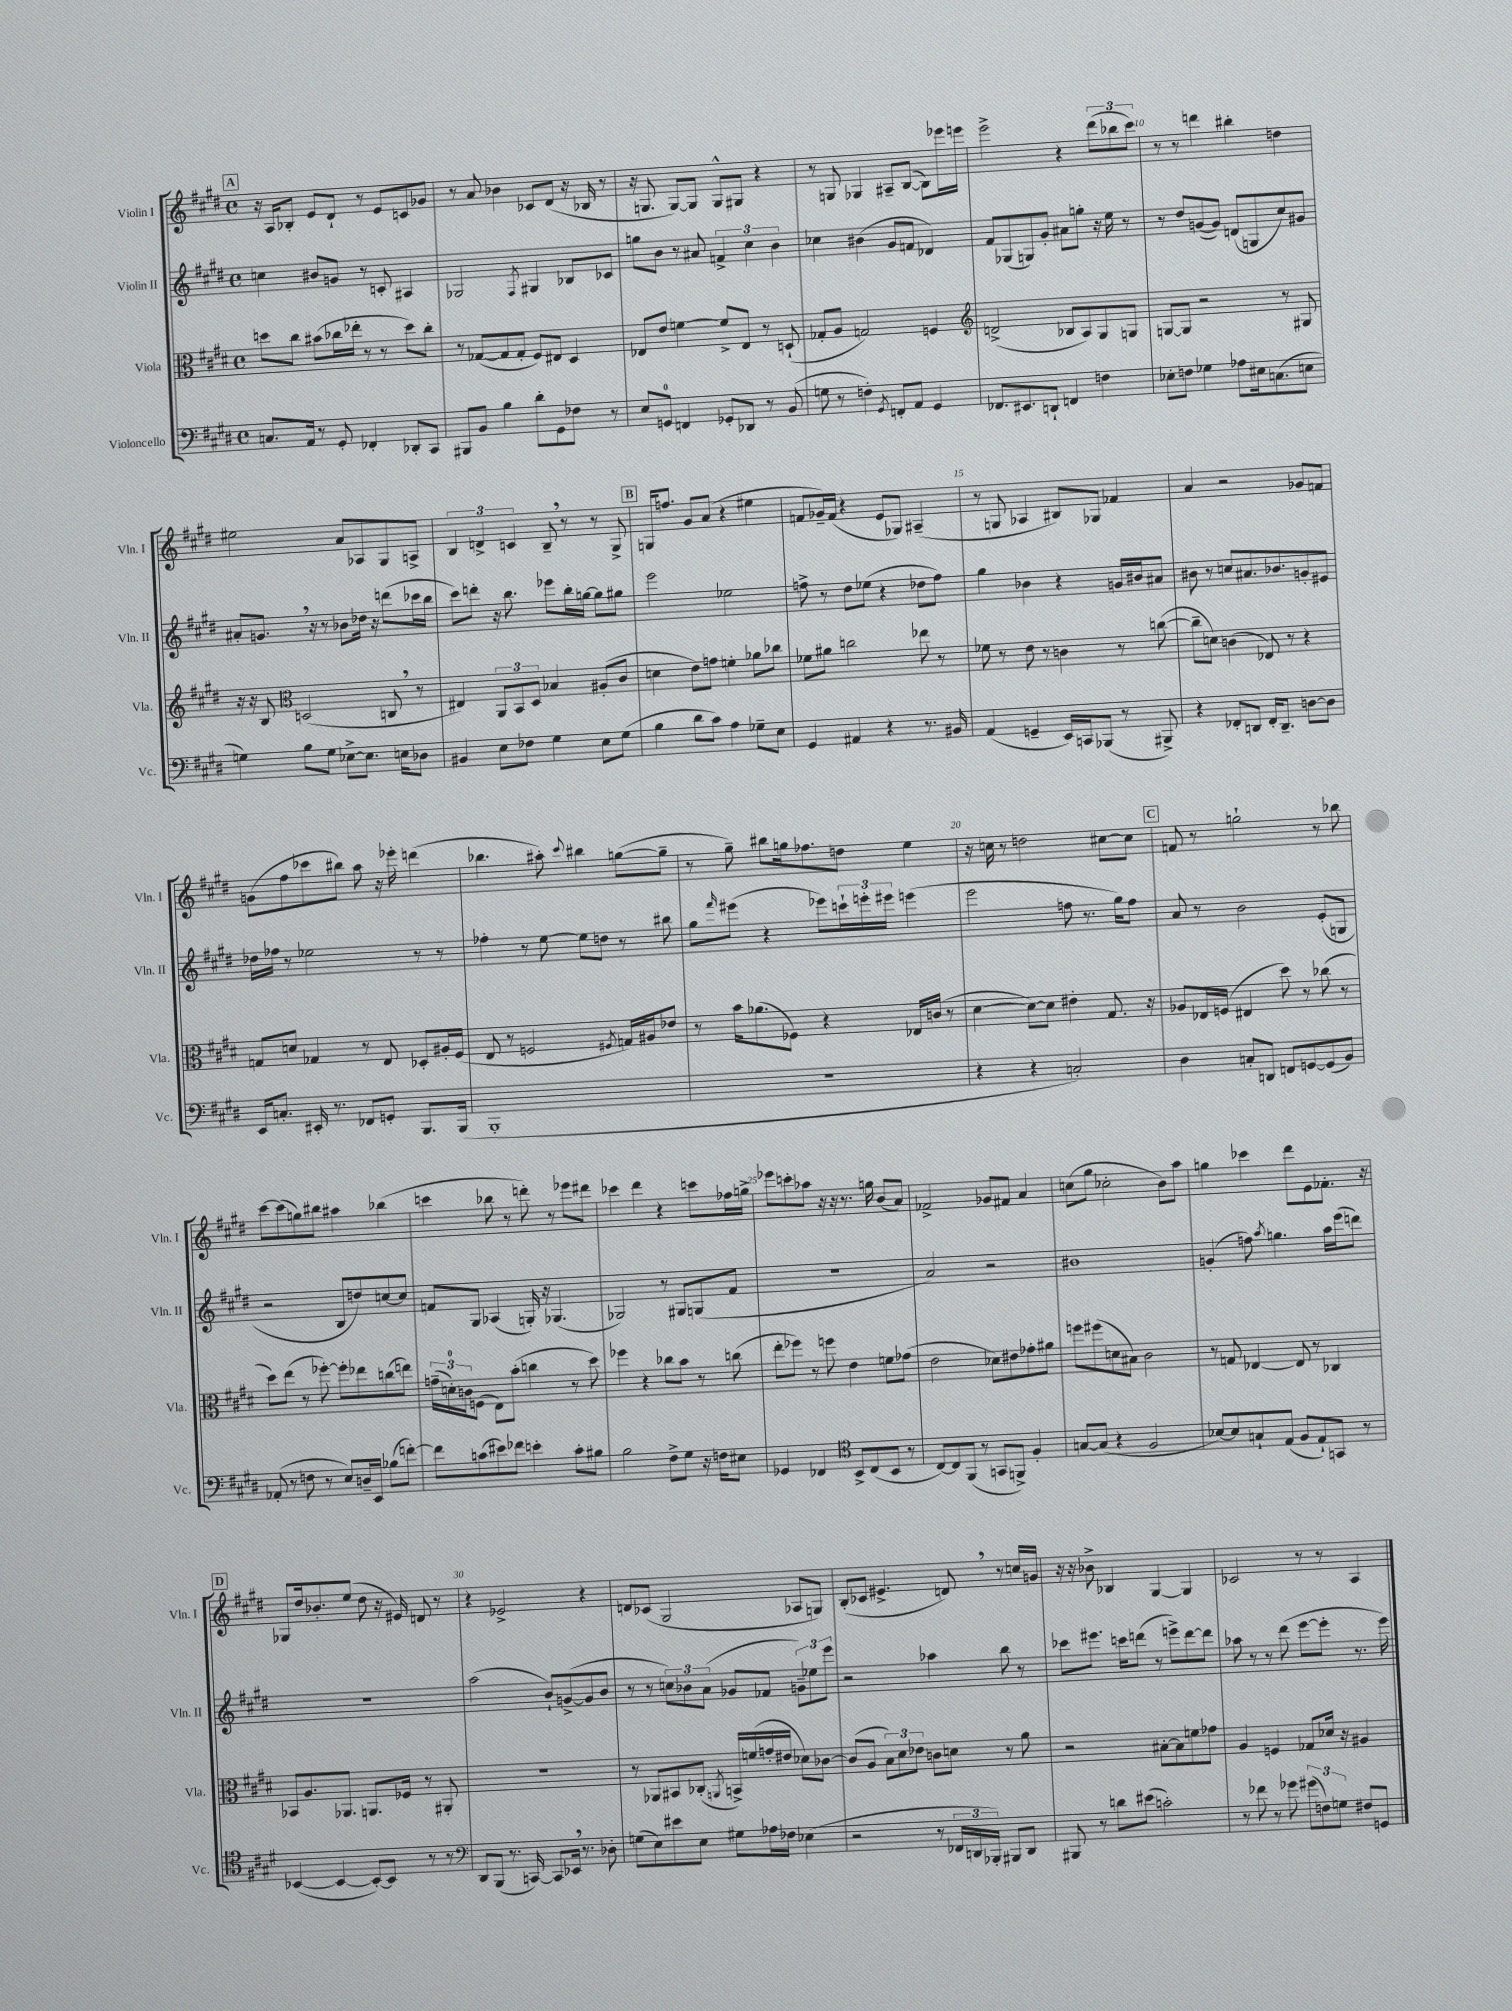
<<
\new StaffGroup <<
\new Staff = "s0" \with { instrumentName = "Violin I" shortInstrumentName = "Vln. I" } {
    \clef treble \key e \major \defaultTimeSignature \time 4/4
    \mark \markup { \box "A" } r16 a16 bes8-. e'8 dis'8-! r8 e'8 c'8 ges'8 |
    r8 a'8 bes'4 ces'8 dis'8( r16 bes16 r8 |
    r16 g8. g8~) g8 g8-^ gis8 r4 |
    r8 g8 ges4 ais8-- b8~( b8) ees'''16 e'''16 |
    e'''2-> r4 \tuplet 3/2 { dis'''8( bes''8 cis'''8) } |
    r8 r8 d'''4 bis''4-. d''4 |
    eis''2 a'8 aes8 gis8 a8-> |
    \tuplet 3/2 { b4 d'4-> c'4 } b8-- \breathe r8 r8 gis8-> |
    \mark \markup { \box "B" } g16 f''8. gis'8 a'8( r4 eis''4 |
    f'8 ges'16--) f'16( r4 e'8 ges8) ais4--( |
    r8 g8 aes4 bis8) ges8 fes'4 |
    a'4 r2 ges'8 f'8 |
    g'8( fis''8 ces'''8 bis''8) a''8 r16 ees'''16-. d'''4( |
    bes''4. ais''8-.) \appoggiatura { cis'''8 } bis''4 g''8~( g''8-- |
    r8 gis''8--) bis''8 g''16 fes''8. d''8 e''4 |
    r16 c''16 r8 d''2 cis''8~ cis''8 |
    \mark \markup { \box "C" } f'8 r8 g''2-! r8 bes''8 |
    cis'''8~ cis'''8( g''8) bis''8 ais''4 bes''4( |
    c'''4 bes''8 r8 d'''8-.) r8 ees'''8 dis'''8 |
    ces'''4 dis'''4 r4 c'''8 fes''16 g''16-> |
    ees'''8 c'''8-. aes''8 r16 r16 r8. g''16 b'8( a'8) |
    fes'2-> ges'8 fis'8 a'4 |
    c''8( gis''8 ces''2-. b'8) a''8 |
    g''4 ces'''4 dis'''8 e'8 fes'8.-. r16 |
    \mark \markup { \box "D" } ges8 dis''16 bes'8.-. e''8( dis''8 r16 eis'16) d'8 r8 |
    r4 ees'2-> r4 |
    d'8 ces'8( gis2 aes8 g8) |
    b8-.( ces'8 eis'4.-> d'8) \breathe r8 c''16 g'16 |
    r16 r16 bes'8-> bes4 gis4~ gis4 |
    ces'2 r8 r8 a4 \bar "|." |
}
\new Staff = "s1" \with { instrumentName = "Violin II" shortInstrumentName = "Vln. II" } {
    \clef treble \key e \major \defaultTimeSignature \time 4/4
    \mark \markup { \box "A" } c''4 bis'8 g'8 r8 c'8-. ais4 |
    ges2 \acciaccatura { fis8 } gis4 bes8 ces'8 |
    g''8 b'8 r8 ais'8 \tuplet 3/2 { f'4-> cis''4 b'4 } |
    ces''4 bis'4( gis'8 f'8 des'4) |
    fis'8 ges8( g8) gis'8-. ais'8 g''8-. r16 e''16 r8 |
    r8 dis''8 g'8~( g'8) d'8( g8 cis''8) gis'8 |
    ais'8-. g'8. \breathe r16 r8 bes'8 des''16 r16 d'''8( ces'''16 b''16 |
    cis'''8) d'''8-. r16 b''8. ees'''8 b''16-. g''16~ g''8 gis''8 |
    \mark \markup { \box "B" } e'''2 ees''2 |
    f''8-> r8 dis''8 ees''8( r4 des''8 f''8) |
    gis''4 bes'4 r4 g'16 bis'16 ais'8 |
    bis'8 r8 c''8 ais'8. bes'8. g'8-. eis'8 |
    des''16 fes''16 r8 ees''2 r8 r8 |
    fes''4-. r8 e''8~ e''8 d''8 r8 bis''8 |
    gis''8 \grace { fis'''16 } eis'''8( r4 ees'''8) \tuplet 3/2 { c'''16-! e'''16-. eis'''16 } e'''4( |
    e'''2 f''8 r8. gis''16) f''8 |
    \mark \markup { \box "C" } a'8 r8 b'2 e'8-.( g8 |
    r2 b8 d''8) c''8~ c''8 |
    f'8 gis8 aes4( g16-.) r16 ges4.( |
    ges2) r8 gis8 g8( fis'8 |
    R1 |
    a'2) r2 |
    bis'1 |
    g'4-.( f''8) \acciaccatura { a''8 } g''4. a''16 e'''16( d'''8) |
    \mark \markup { \box "D" } R1 |
    a''2( b'8-!) g'8~->( g'8 b'8 |
    r8 r8 \tuplet 3/2 { c''8) bes'8 a'8( } ges'8 fes'8 \tuplet 3/2 { g'8--) ees''8 e'''8 } |
    r2 aes''4 b''8 r8 |
    ces'''8 eis'''8. c'''16 d'''8( r8 e'''8->) d'''8~ d'''8 |
    aes''8 r8 r8 dis'''8( e'''8~ e'''8-. r8. e'''16) \bar "|." |
}
\new Staff = "s2" \with { instrumentName = "Viola" shortInstrumentName = "Vla." } {
    \clef alto \key e \major \defaultTimeSignature \time 4/4
    \mark \markup { \box "A" } d''8 cis''8 bis'8( ces''16 ees''16-. r8 r8 d''8) ces''8-. |
    r8 ges8~( ges8 ges8-. fis8) eis8 dis4 |
    ees8 e'8 f'4~ f'8-> ees8 r8 d8-!( |
    ges8-. a8 g2) f4 |
    \clef treble d'2->( bes8 a8) gis8 g8 |
    g8~ g8 r2 r8 gis8 |
    r16 r16 b8 \clef alto d2( c8 \breathe r8 |
    eis4) \tuplet 3/2 { a,8 b,8 dis8 } bes4 ais8-.( cis'8 |
    \mark \markup { \box "B" } d'4 e'8) g'8 f'4-. aes'8 ces''8 |
    fes'8 ais'8 c''2 ees''8 r8 |
    fes'8 r8 e'8 r8 c'4 r8 c''8~( |
    c''8-- d'8) c'4( ees8) r8 r4 |
    g8 d'8 ges4 r8 e8 des8-. ais16-. fis16( |
    e8 r8 f2 \acciaccatura { fis8 } g16) ais16 ees'8 |
    r8 b'16 aes'8.( fes8) r4 ees16 c'16( r8 |
    dis'4~ dis'8~) dis'8 eis'4-. gis8. r16 |
    \mark \markup { \box "C" } aes8 ees16 f16( eis4 dis''8) r8 ces''8( r8 |
    dis''8) e''8( r8 fes''8~-.) fes''8-. ees''8 c''8( e''8) |
    \tuplet 3/2 { g'16--( d'16-0-.) c'16 } f8( e8) b'8-.( c''4 r8 dis''8) |
    fes''4 r4 ces''8 b'8 r8 c''8( |
    e''8-. fes''8) r8 f''8 e'4 f'8 ges'8( |
    e'2 des'8) eis'8 ges'8-. ais'8 |
    f''8 fis''8( d'8 bis8) cis'2 |
    r8 g8 ees4~ ees8 r8 ces4 |
    \mark \markup { \box "D" } bes,8 a8. aes,8. a,8. fes16 r8 ais,8-. |
    R1 |
    r8 aes,8 bis,8 ces8-.( \acciaccatura { a,8 } b,16->) f'16( g'16-. eis'16 des'8) ces'8~ |
    ces'8( a8 \tuplet 3/2 { b8) dis'8 ees'8 } c'8 d'8 r8 a'8 |
    r2 bis8~-. bis8 f'8 ges'8 |
    a4 f4 ges8 des'16 r16 ais4 \bar "|." |
}
\new Staff = "s3" \with { instrumentName = "Violoncello" shortInstrumentName = "Vc." } {
    \clef bass \key e \major \defaultTimeSignature \time 4/4
    \mark \markup { \box "A" } c8. a,16 r8 gis,8-. fes,4-. des,8-. cis,8 |
    bis,,8 b,8 b4 dis'8-. gis,8 fes8 r8 |
    e8 g,8-0 f,4 ges,8-. des,8 r8 b,8( |
    g8 r8 f4-.) \acciaccatura { gis,8 } f,8-. a,8 gis,4 |
    fes,8. eis,8. d,8-! f,4 f4 |
    ees8-. f8 ges4 aes8 eis16 c8.( e8 |
    g4) b8 g8 ees8~-> ees8. e16 des8 |
    bis,4 e8 fes8 gis4 e8 gis8( |
    \mark \markup { \box "B" } b4 dis'8 cis'8) a4 ges8-- e8 |
    gis,4 ais,4 r4 r8. bis,16 |
    a,4( g,4-- e,16) c,16 bes,,8( r8 bis,,8->) |
    r4 fes,8-. d,8 fes,16-. d,8.-- d8~ d8 |
    e,16 c8.-. eis,16-. r8. fes,8 g,8-. b,,8. b,,16( |
    b,,1-. |
    R1 |
    r4 r4 c2-.) |
    \mark \markup { \box "C" } dis4 c8-. d,8 f,8 g,8~ g,8( b,8) |
    aes,8-.( r8 f8 r8 e8) d16-- e,16 bes8( f'8~-.) |
    f'8 c'8( eis'8) fes'8 e'4-. c'8-. bis8 |
    b2 fis8-> gis8 r16 f16 eis8 |
    ges,4 fes,4 \clef tenor b,8-> cis8( b,8 r8 |
    cis8~) cis8 fis,8( r8 g,8 f,8->) fis4-. |
    g8~ g8( r4 fis2 |
    bes8~) bes8 g8-! e8( fis8 e8-!) g,8 r8 |
    \mark \markup { \box "D" } bes,4~( bes,4~ bes,8~-.) bes,8 r8 r8 |
    \clef bass dis,8 b,,8( r8. c,16~) c,8 ees,16 \breathe r8. des8-. |
    g8( e8) eis'8 e8 gis8 aes16 fes16 ees4( |
    r2 r8 \tuplet 3/2 { fes,16 d,16 bes,,16-.) } bis,,8 d,8 |
    bis,,8 r8 d'8 eis'8( c'2-.) |
    r8 fes'8 r8 ges'8 \tuplet 3/2 { gis'8( f8) g8 } fis8 g,8 \bar "|." |
}
>>
>>
\layout { \context { \Score currentBarNumber = #5 \override BarNumber.break-visibility = ##(#f #t #t) barNumberVisibility = #(every-nth-bar-number-visible 5) } }
